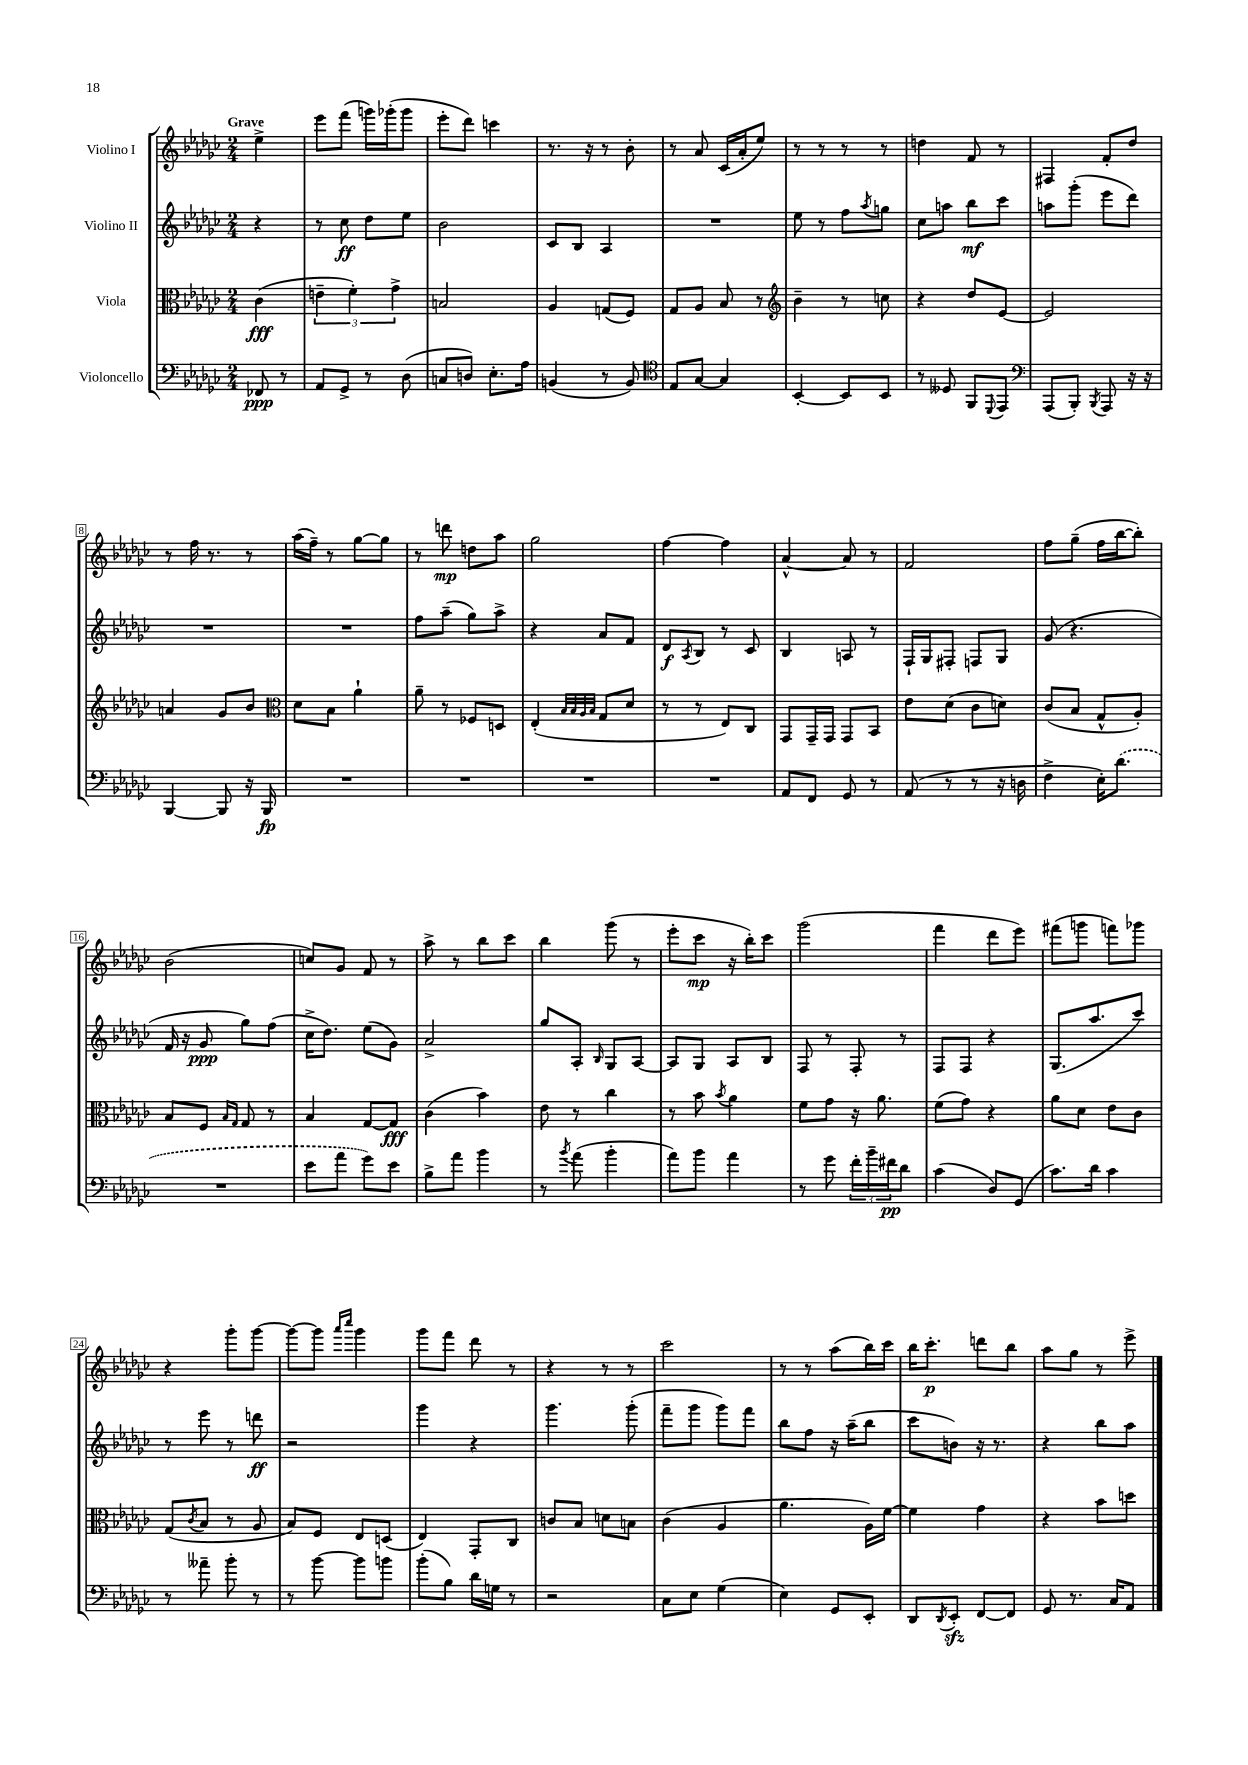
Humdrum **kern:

**kern	**kern	**kern	**kern
*staff4	*staff3	*staff2	*staff1
*clefF4	*clefC3	*clefG2	*clefG2
*k[b-e-a-d-g-c-]	*k[b-e-a-d-g-c-]	*k[b-e-a-d-g-c-]	*k[b-e-a-d-g-c-]
*M2/4	*M2/4	*M2/4	*M2/4
8FF-	(4c-	4r	4ee-^
8r	.	.	.
=	=	=	=
8AA-	6e~	8r	8eee-
8GG-^	.	8cc-	(8fff
.	6f')	.	.
8r	.	8dd-	16ggg)
.	.	.	(16ggg-'
.	6g-^	.	.
(8D-	.	8ee-	8ggg-
=	=	=	=
8C	2B	2b-	8eee-'
8D)	.	.	8ddd-)
8.E-'	.	.	4ccc
16A-	.	.	.
=	=	=	=
(4BB	4A-	8c-	8.r
.	.	8B-	.
.	.	.	16r
8r	(8G	4A-	8r
8BB)	8F)	.	8b-'
=	=	=	=
*clefC4	*	*	*
8E-	8G-	2r	8r
[8G-	8A-	.	8a-
4G-]	8B-	.	(16c-
.	.	.	16a-'
.	8r	.	8ee-)
=	=	=	=
*	*clefG2	*	*
[4BB-'	4b-~	8ee-	8r
.	.	8r	8r
8BB-]	8r	8ff	8r
.	.	8qaa-	.
8BB-	8cc	8gg	8r
=	=	=	=
8r	4r	8cc-	4dd
8D--	.	8aa	.
8FF	8dd-	8bb-	8f
8qqDD-	.	.	.
8EE-	[8e-	8ccc-	8r
=	=	=	=
*clefF4	*	*	*
(8AAA-	2e-]	8aa	4F#
8BBB-')	.	(8ggg-'	.
8qBBB-	.	.	.
8AAA-	.	8eee-	8f'
16r	.	8ddd-)	8dd-
16r	.	.	.
=	=	=	=
[4BBB-	4a	2r	8r
.	.	.	16ff
.	.	.	8.r
8BBB-]	8g-	.	.
16r	8b-	.	8r
16BBB-	.	.	.
=	=	=	=
*	*clefC3	*	*
2r	8d-	2r	(16aa-
.	.	.	16ff~)
.	8B-	.	8r
.	4a-`	.	[8gg-
.	.	.	8gg-]
=	=	=	=
2r	8a-~	8ff	8r
.	8r	(8aa-~	8ddd
.	8F-	8gg-)	8dd
.	8D	8aa-^	8aa-
=	=	=	=
2r	(4E-'	4r	2gg-
.	32qqB-	.	.
.	32qqB-	.	.
.	32qqA-	.	.
.	32qqB-	.	.
.	8G-	8a-	.
.	8d-	8f	.
=	=	=	=
2r	8r	8d-	[4ff
.	.	8qA-	.
.	8r	8B-	.
.	8E-)	8r	4ff]
.	8C-	8c-	.
=	=	=	=
8AA-	8GG-	4B-	[4a-^^
8FF	16GG-~	.	.
.	16GG-	.	.
8GG-	8GG-	8A	8a-]
8r	8BB-	8r	8r
=	=	=	=
(8AA-	8e-	16F`	2f
.	.	16G-	.
8r	(8d-	8F#'	.
8r	8c-	8F	.
16r	8d)	8G-	.
16D	.	.	.
=	=	=	=
4F^	(8c-	(8g-	8ff
.	8B-	4.r	(8gg-~
16E-')	8G-^^	.	16ff
(8.d-	.	.	[16bb-
.	8A-')	.	8bb-'])
=	=	=	=
2r	8B-	16f	(2b-
.	.	16r	.
.	8F	8g-	.
.	16qqB-	.	.
.	16qqG-	.	.
.	8G-	8gg-)	.
.	8r	(8ff	.
=	=	=	=
8e-	4B-	16cc-^	8cc)
.	.	8.dd-)	.
8a-	.	.	8g-
8g-)	[8G-	(8ee-	8f
8e-	8G-]	8g-)	8r
=	=	=	=
8B-^	(4c-	2a-^	8aa-^
8a-	.	.	8r
4b-	4b-)	.	8bb-
.	.	.	8ccc-
=	=	=	=
8r	8e-	8gg-	4bb-
8qb-	.	.	.
(8a-	8r	8A-'	.
.	.	16qqB-	.
4b-'	4cc-	8G-	(8ggg-
.	.	[8A-	8r
=	=	=	=
8a-)	8r	8A-]	8eee-'
8b-	8b-	8G-	8ccc-
.	8qb-	.	.
4a-	4a-	8A-	16r
.	.	.	16bb-')
.	.	8B-	8ccc-
=	=	=	=
8r	8f	8F	(2ggg-
8g-	8g-	8r	.
24f'	16r	8F'	.
24b-~	.	.	.
.	8.a-	.	.
24f#	.	.	.
8d-	.	8r	.
=	=	=	=
(4c-	(8f	8F	4fff
.	8g-)	8F	.
8D-)	4r	4r	8ddd-
(8GG-	.	.	8eee-)
=	=	=	=
8.c-)	8a-	(8.G-	(8fff#
.	8d-	.	8ggg
16d-	.	8.aa-	.
4c-	8e-	.	8fff)
.	8c-	8ccc-)	8ggg-
=	=	=	=
8r	(8G-	8r	4r
.	8qc-	.	.
8a--~	8B-	8eee-	.
8b-'	8r	8r	8ggg-'
8r	8A-	8ddd	[8ggg-
=	=	=	=
8r	8B-)	2r	8ggg-_
[8b-	8F	.	8ggg-]
.	.	.	16qqaaa-
.	.	.	16qqcccc-
8b-]	8E-	.	4ggg-
8b	(8D	.	.
=	=	=	=
(8b-'	4E-)	4ggg-	8ggg-
8B-)	.	.	8fff
16d-	8GG-'	4r	8ddd-
16G	.	.	.
8r	8C-	.	8r
=	=	=	=
2r	8c	4.ggg-	4r
.	8B-	.	.
.	8d	.	8r
.	8B	(8ggg-'	8r
=	=	=	=
8C-	(4c-	8fff~	2ccc-
8E-	.	8ggg-	.
(4G-	4A-	8ggg-)	.
.	.	8fff	.
=	=	=	=
4E-)	4.a-	8bb-	8r
.	.	8ff	8r
8GG-	.	16r	(8aa-
.	.	(16aa-~	.
8EE-'	16A-)	8bb-	16bb-)
.	[16f	.	16ccc-
=	=	=	=
8DD-	4f]	8ccc-	16bb-
.	.	.	8.ccc-'
8qDD-	.	.	.
8EE-'	.	8b)	.
[8FF	4g-	16r	8ddd
.	.	8.r	.
8FF]	.	.	8bb-
=	=	=	=
8GG-	4r	4r	8aa-
8.r	.	.	8gg-
.	8b-	8bb-	8r
16C-	.	.	.
8AA-	8dd	8aa-	8eee-^
==	==	==	==
*-	*-	*-	*-
